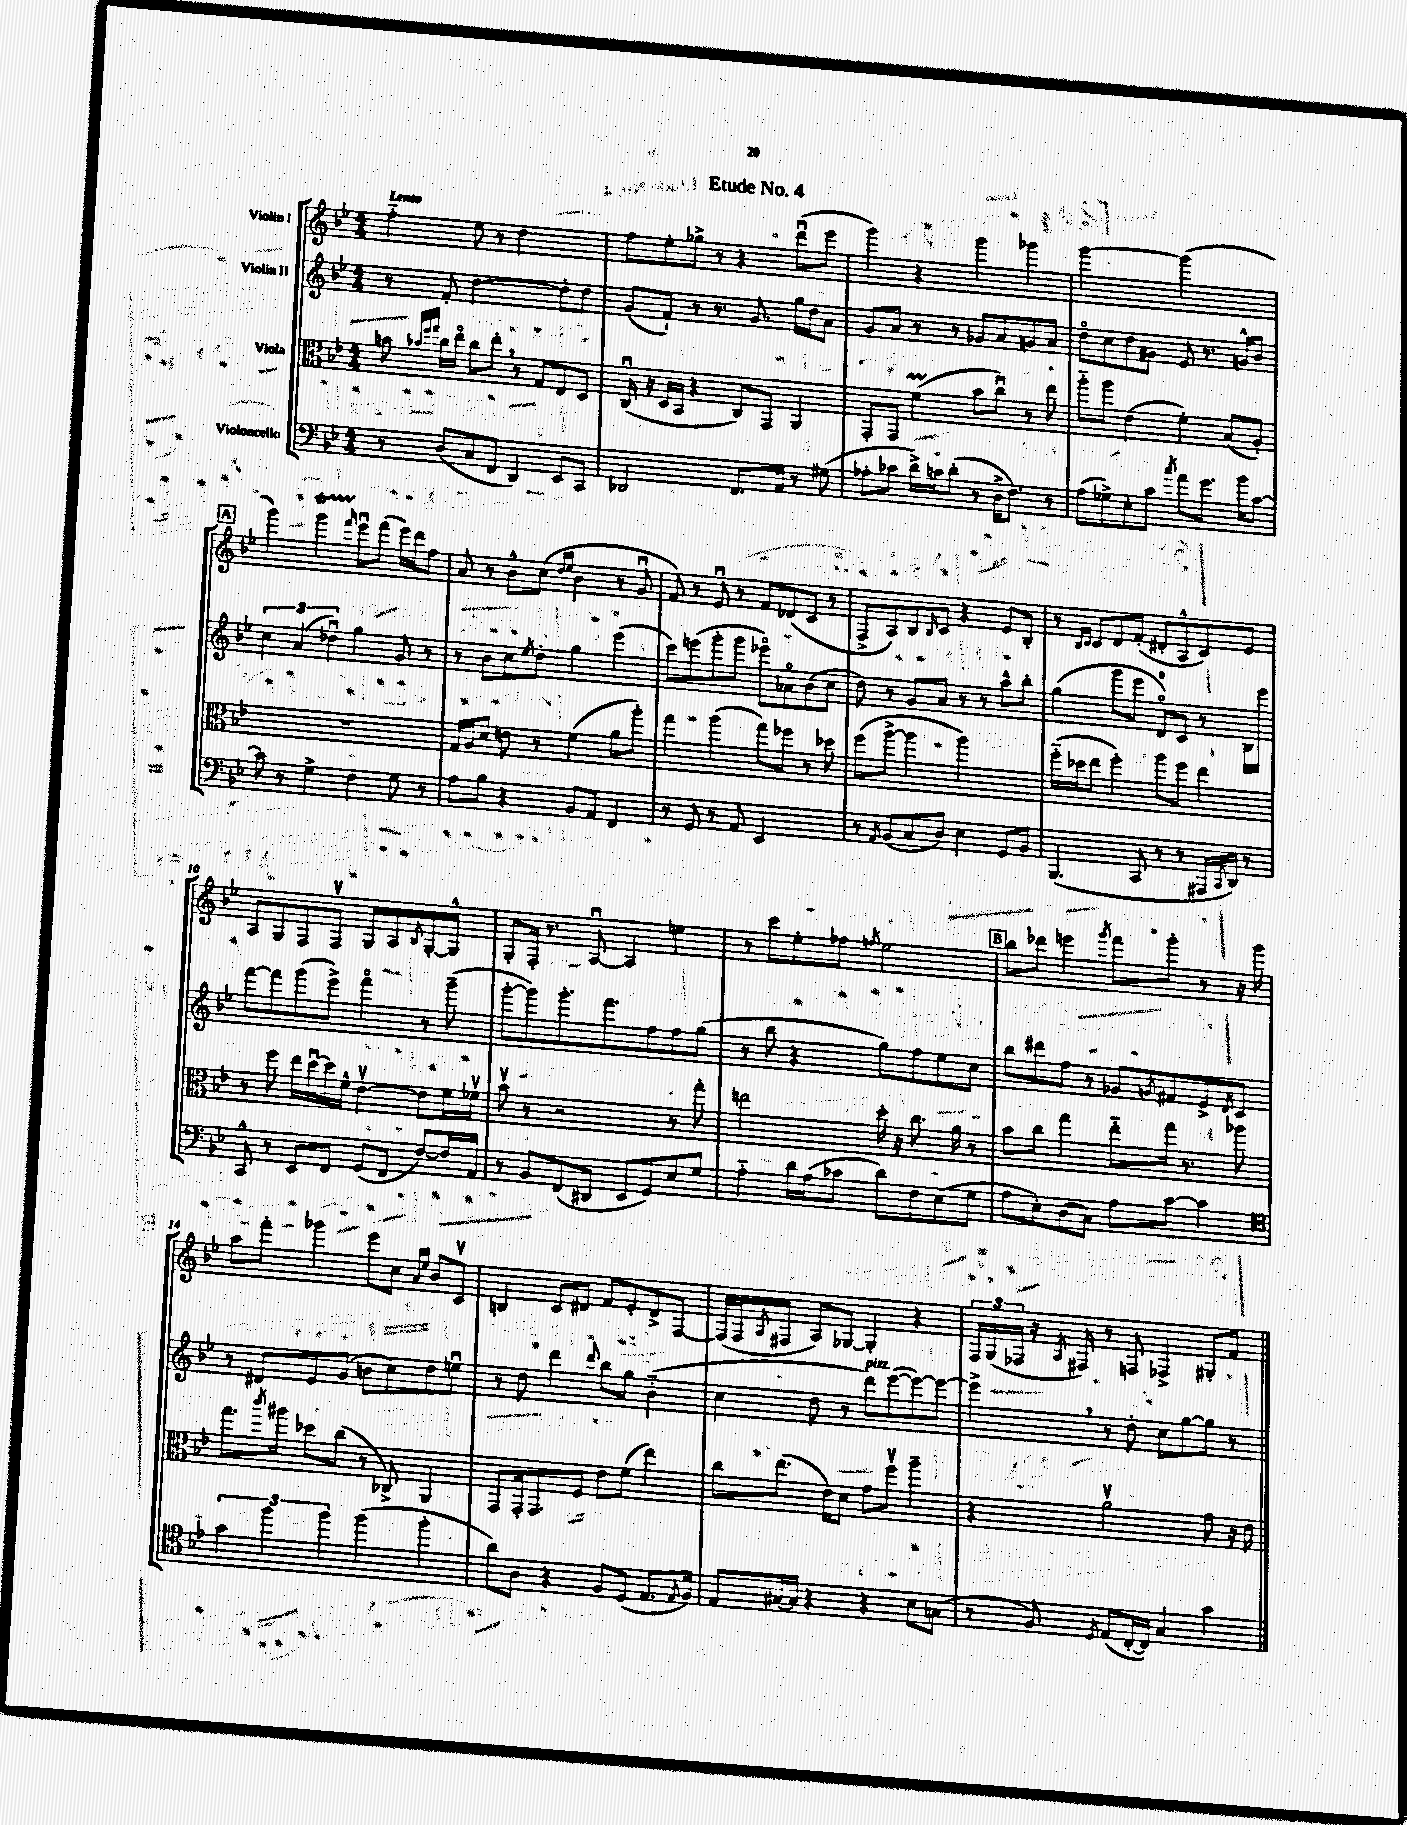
\header { title = "Etude No. 4" }
<<
\new StaffGroup <<
\new Staff = "s0" \with { instrumentName = "Violin I" } {
    \clef treble \key bes \major \numericTimeSignature \time 4/4 \tempo "Lento"
    f''4-_ ees''8 r8 d''2 |
    f''8 ees''8-. ges''8-> r8 r4 d'''8\downbow( ees'''8 |
    g'''4) r4 g'''4 ges'''4 |
    g'''2~ g'''2( |
    \mark \markup { \box "A" } g'''4) g'''4\startTrillSpan \grace { f'''16 } ees'''8\downbow\stopTrillSpan f'''8( ees'''16) d'''16 f''8 |
    a'8 r8 bes'8-^ c''8( \grace { d''16 ees''16 } bes'4 r8 g'8\downbow |
    f'8) r8 ees'8\downbow r8 f'8 des'8( c'8 r8 |
    f8-> a8) bes8 \grace { bes16 } c'8 r4 ees'8 bes8-. |
    r8 \grace { bes16 c'16 } c'8 d'8 f'8-.( dis'8-. a8-^ c'8) ees'8 |
    a8 g8 f8 f8\upbow g8 a8 \acciaccatura { bes8 } g8~-. g8-^ |
    g8-. f16-. r8. a8~\downbow a4 e''4 |
    r8 c'''8 ees''8-. fes''8 \acciaccatura { f''8 } ees''2 |
    \mark \markup { \box "B" } bes''8 des'''8 e'''4 \acciaccatura { g'''8 } f'''8 g'''8-. r8 r16 g'''16 |
    a''8 f'''8-. ges'''4 ees'''8 c''8 \grace { a'16 ees''16 } bes'8 c'8\upbow |
    b4 c'8 dis'8 f'8 ees'8-. dis'8-> f8~ |
    f16( f16 \acciaccatura { a8 } fis8 a8) ges8~ ges4-. r4 |
    \tuplet 3/2 { f16 g16( fes16 } r16 \acciaccatura { a8 } fis16) r8 f8 fes4-> gis8-. f'8 \bar "|." |
}
\new Staff = "s1" \with { instrumentName = "Violin II" } {
    \clef treble \key bes \major \numericTimeSignature \time 4/4
    r8 f'8-. d''2~ d''8-. d''8 |
    g'8( f'8-!) r8 r8. g'8. g''16 d''16 a'8 |
    g'8 a'8 r8 r8 ges'8 a'8 g'8 a'8 |
    d''8\flageolet c''8 d''8 gis'8 ees'8 r8. g'16-^ bes'8 |
    \mark \markup { \box "A" } \tuplet 3/2 { c''4 a'4( des''4\downbow) } g''4 g'8 r8 |
    r8 bes'8 c''8 \acciaccatura { ees''8 } d''8-. g''4 ees'''4( |
    c'''8) e'''8( g'''8-. g'''8 ees'''8\flageolet) aes'8\flageolet bes'8( c''8 |
    d''8) r8 g'8 a'8 r8 r8 a''8-^ bes''8-. |
    g''4( g'''8 ees'''8 d'8-0\flageolet) c'8 r8 bes16 ees'''16 |
    f'''8~ f'''8 g'''8( ees'''8->) f'''4\flageolet r8 g'''8--( |
    g'''8~-. g'''8) g'''8.-. f'''8. f''8 f''8 g''8( |
    r8 bes''8 r4 g''8) f''8 ees''8 c''8 |
    \mark \markup { \box "B" } bes''8 dis'''8 f''8 r8 ges'8 \acciaccatura { g'8 } fis'8 ees'8-> \acciaccatura { d'8 } c'8 |
    r8 dis'8 ees'8 g'8( b'8 c''8) d''8 e''8\downbow |
    r8 d''8 d'''4 \appoggiatura { d'''8 } bes''8 g''8 bes'4-_( |
    c''4 d''8 r8 d'''8^\markup { \italic "pizz." }) ees'''8~( ees'''8~) ees'''8~ |
    ees'''4-> \breathe r8 d''8-. c''8 g''8~ g''8 r8 \bar "|." |
}
\new Staff = "s2" \with { instrumentName = "Viola" } {
    \clef alto \key bes \major \numericTimeSignature \time 4/4
    b'8 \grace { bes'32 f''32 g''32 } c''16 ees''16\flageolet c''8 ees''8-. \breathe r8 g8 ees8 d8 |
    c16\downbow( r16 d16 bes,16 r4 c8) g,8 a,4 |
    g,8-. g,8 f'4\prall( bes'8 c''8\downbow) r8 ees''8 |
    a''8-_ a''8 ees'4( f'4-.) bes8( a8-.) |
    \mark \markup { \box "A" } R1 |
    g16 a16 d'8 e'8 r8 f'4( a'8 a''8-.) |
    g''4 a''4( g''8) fes''8 r8 des''8 |
    f''8( a''8~-> a''4 a''2) |
    f''16-_( des''16 ees''8 f''4-.) a''8 f''8 ees''4 |
    r8 f''8 ees''16 d''16~\downbow d''16 f'16-^ ees'4~\upbow ees'8 f'16 fes'16\upbow |
    bes'8\upbow r8 r2 r8 g''8-. |
    e''2 d''16-. r16 c''8. a'16 r8 |
    \mark \markup { \box "B" } bes'8 c''8 g''4 ees''8-_ g''16 r8. aes''8 |
    g''8. \acciaccatura { c'''8 } ais''16 des''8 c''8( r8 ces8->) a,4 |
    g,8 g,16-. g,8. f8 ees'8 f'8( ees''4) |
    c''8 ees''8.( ees'16) d'8 g'8 f''8\upbow a''4-- |
    r4 a'2\upbow g'8 r16 ees'16 \bar "|." |
}
\new Staff = "s3" \with { instrumentName = "Violoncello" } {
    \clef bass \key bes \major \numericTimeSignature \time 4/4
    r8 d8( c8 f,8 d,4) ees,8 c,8 |
    des,2 f,8. a,16 r8 gis8( |
    aes8-. ces'8 d'16->) c'16 d'8-.( r8 d16-> f8.) r8 |
    a8( ges8->) ees8-. c'8 \acciaccatura { c''8 } a'8 g'8. bes'16 c'8~ |
    \mark \markup { \box "A" } c'8 r8 g4-> f4 g8 r8 |
    a8 bes8 r4 bes,8 a,8 f,4 |
    r8 g,8 r8 a,8 ees,2 |
    r8 \acciaccatura { a,8 } bes,8( c8 d8) ees4 g,8 bes,8 |
    bes,,4.( c,8 r8 r8 ais,,16 \acciaccatura { c,8 } d,16) r8 |
    c,8-^ r8 ees,8 f,8 g,8( f,8 f8~) f16 a,16 |
    r8 bes,8 f,8( dis,8 ees,8 g,8) ees8 g8 |
    a4-_ d'16 a16( ces'8 d'8) f8 ees8( g8 |
    \mark \markup { \box "B" } a8 ees8-.) d8( c8) a8 c'8~ c'4 |
    \clef tenor \tuplet 3/2 { g'4 f''4 f''4 } f''4( f''4-. |
    a'8) a8 r4 f8 d8( ees8. \acciaccatura { ees8 } f16) |
    ees8 gis16~ gis16 r4 r4 bes8 g8( |
    r8 f8) \acciaccatura { d8 } ees8( c16~-. c16) g4 g'4 \bar "|." |
}
>>
>>
